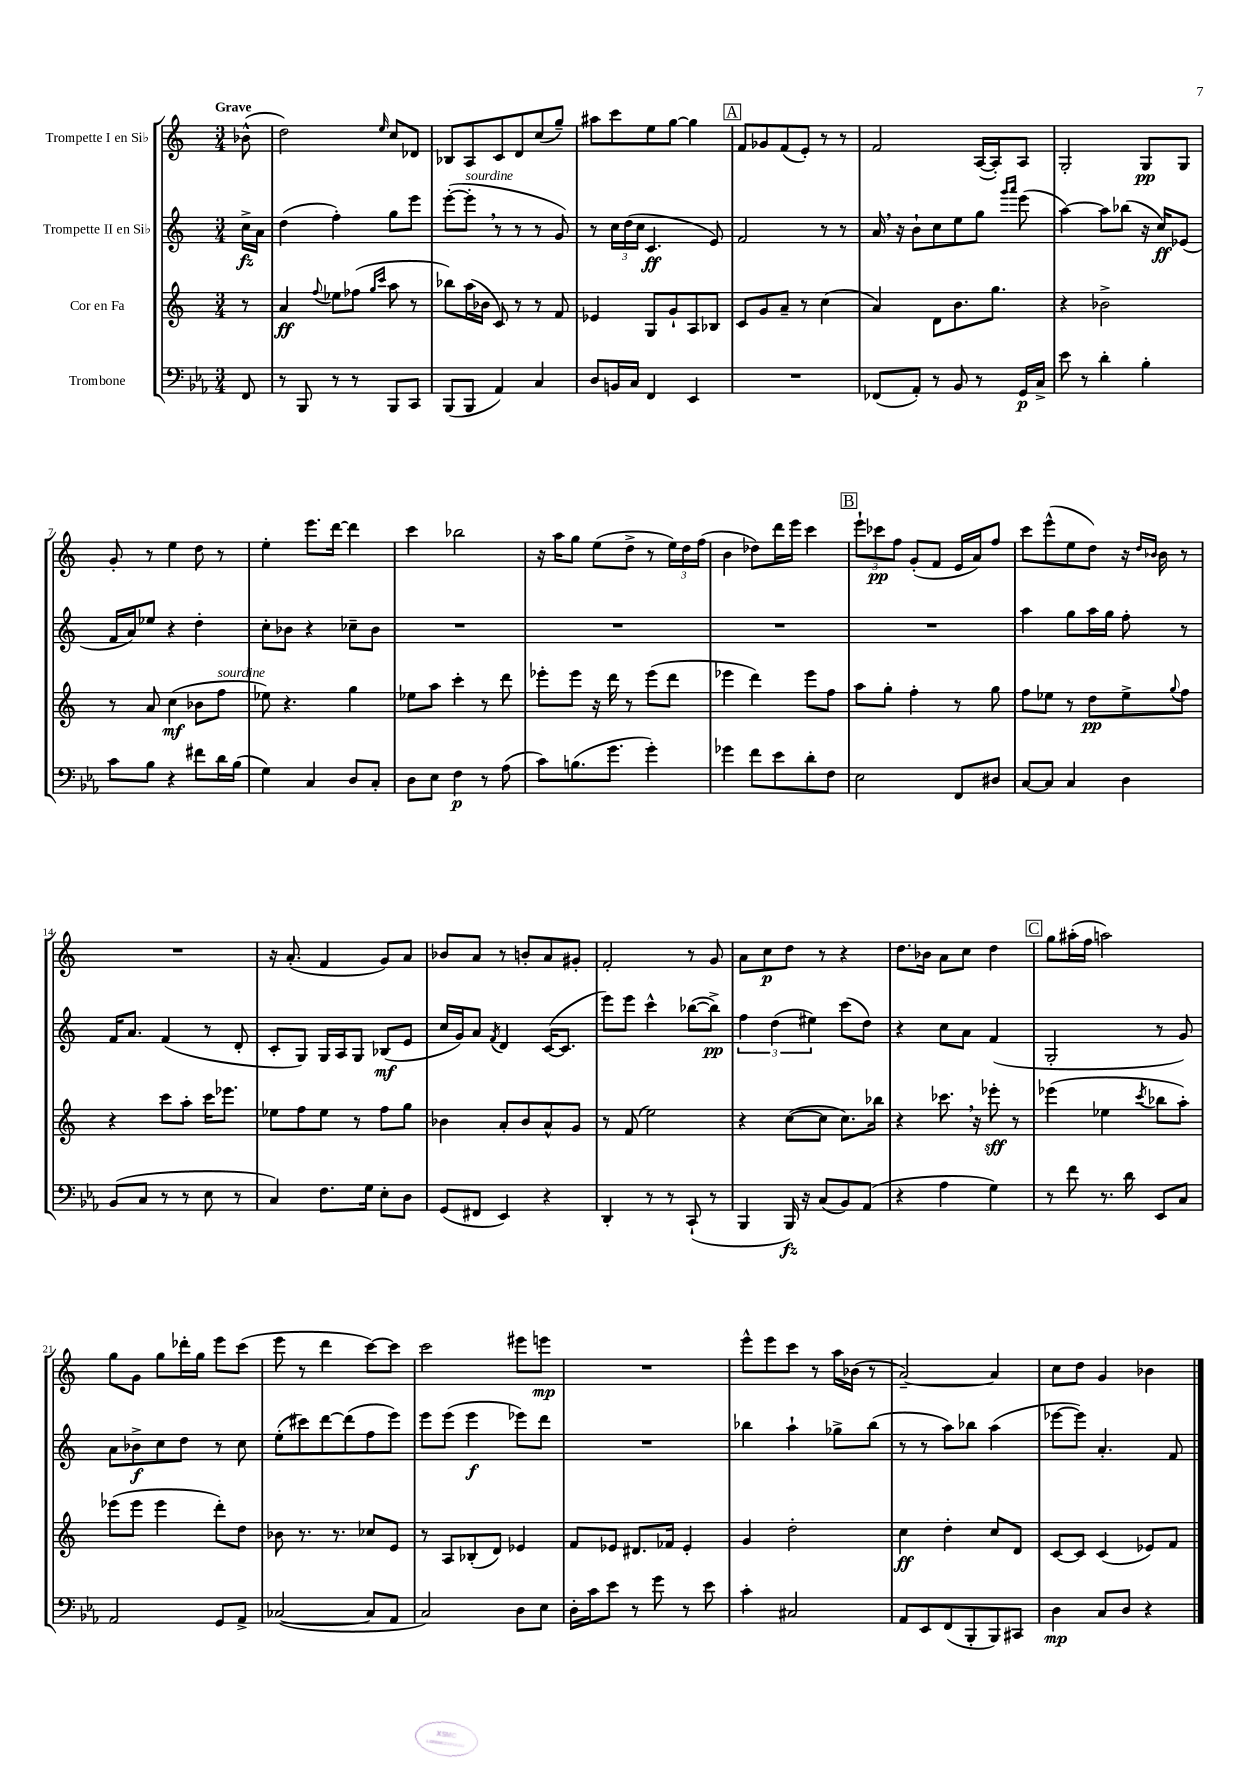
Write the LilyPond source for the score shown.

<<
\new StaffGroup <<
\new Staff = "s0" \with { instrumentName = "Trompette I en Sib" } {
    \clef treble \key c \major \numericTimeSignature \time 3/4 \partial 8 \tempo "Grave"
    bes'8-^( |
    d''2) \grace { e''16 } c''8 des'8 |
    bes8 a8 c'8 d'8 c''8( g''8--) |
    ais''8 c'''8 e''8 g''8~ g''4 |
    \mark \markup { \box "A" } f'8 ges'8 f'8( e'8-.) r8 r8 |
    f'2 a16~( a16-.) a8 |
    g2-. g8\pp g8 |
    g'8-. r8 e''4 d''8 r8 |
    e''4-. e'''8. d'''16~ d'''4 |
    c'''4 bes''2 |
    r16 a''16 g''8 e''8( d''8-> r8 \tuplet 3/2 { e''16) d''16 f''16( } |
    b'4 des''8) d'''16 e'''16 c'''4 |
    \mark \markup { \box "B" } \tuplet 3/2 { e'''8-! ces'''8\pp f''8 } g'8-.( f'8 e'16 a'16) f''8 |
    c'''8 e'''8-^( e''8 d''8) r16 \grace { d''16 bes'16 } bes'16 r8 |
    R2. |
    r16 a'8.-.( f'4 g'8) a'8 |
    bes'8 a'8 r8 b'8-. a'8 gis'8-. |
    f'2-. r8 g'8 |
    a'8 c''8\p d''8 r8 r4 |
    d''8. bes'16 a'8 c''8 d''4 |
    \mark \markup { \box "C" } g''8 ais''16-.( f''16 a''2) |
    g''8 g'8 g''8 des'''16-. g''16 e'''8 c'''8( |
    e'''8 r8 d'''4 c'''8~) c'''8 |
    c'''2 eis'''8 e'''8\mp |
    R2. |
    e'''8-^ e'''8 c'''8 r8 a''16 bes'16( r8 |
    a'2~--) a'4 |
    c''8 d''8 g'4 bes'4 \bar "|." |
}
\new Staff = "s1" \with { instrumentName = "Trompette II en Sib" } {
    \clef treble \key c \major \numericTimeSignature \time 3/4 \partial 8
    c''16->\fz a'16 |
    d''4( f''4-.) g''8 e'''8 |
    e'''8~-.( e'''8-.^\markup { \italic "sourdine" } \breathe r8 r8 r8 g'8) |
    r8 \tuplet 3/2 { c''16 d''16( c''16 } c'4.\ff e'8) |
    \mark \markup { \box "A" } f'2 r8 r8 |
    a'16 \breathe r16 b'8-! c''8 e''8 g''8 \grace { g'''16 a'''16 } e'''8( |
    a''4~) a''8 bes''8( r16 c''16\ff) ees'8( |
    f'16 a'16) ees''8 r4 d''4-. |
    c''8-. bes'8 r4 ces''8-- bes'8 |
    R2. |
    R2. |
    R2. |
    \mark \markup { \box "B" } R2. |
    a''4 g''8 a''16 g''16 f''8-. r8 |
    f'16 a'8. f'4( r8 d'8-. |
    c'8-. g8) g16 a16 g8 bes8\mf( e'8 |
    c''16 g'16) a'8 \acciaccatura { f'8 } d'4 c'16~( c'8. |
    e'''8) e'''8 c'''4-^ bes''8~( bes''8->\pp) |
    \tuplet 3/2 { f''4 d''4( eis''4) } c'''8( d''8) |
    r4 c''8 a'8 f'4( |
    \mark \markup { \box "C" } g2-. r8 g'8) |
    a'8 bes'8->\f c''8 d''8 r8 c''8 |
    e''8-.( cis'''8) d'''8~ d'''8( f''8 e'''8) |
    e'''8 e'''8( e'''4\f ees'''8) d'''8 |
    R2. |
    bes''4 a''4-! ges''8-> bes''8( |
    r8 r8 a''8) bes''8 a''4( |
    ees'''8~ ees'''8) a'4.-. f'8 \bar "|." |
}
\new Staff = "s2" \with { instrumentName = "Cor en Fa" } {
    \clef treble \key c \major \numericTimeSignature \time 3/4 \partial 8
    r8 |
    a'4\ff \appoggiatura { f''8 } ees''8 fes''8( \grace { g''16 c'''16 } a''8 r8 |
    bes''8) a''16( bes'16 c'8) r8 r8 f'8 |
    ees'4 g8 g'8-! a8 bes8 |
    \mark \markup { \box "A" } c'8 g'8 a'8-- r8 c''4( |
    a'4) d'8 b'8. g''8. |
    r4 bes'2-> |
    r8 a'8 c''4\mf( bes'8 f''8^\markup { \italic "sourdine" } |
    ees''8) r4. g''4 |
    ees''8 a''8 c'''4-. r8 d'''8 |
    ees'''8-. ees'''8 r16 d'''16 r8 ees'''8( d'''8 |
    ees'''4 d'''4) ees'''8 f''8 |
    \mark \markup { \box "B" } a''8 g''8-. f''4-. r8 g''8 |
    f''8 ees''8 r8 d''8\pp ees''8-> \appoggiatura { g''8 } f''8 |
    r4 c'''8 a''8-. c'''16 ees'''8. |
    ees''8 f''8 ees''8 r8 f''8 g''8 |
    bes'4 a'8-. bes'8 a'8-^ g'8 |
    r8 f'8( e''2) |
    r4 c''8~( c''8 c''8.) bes''16 |
    r4 ces'''8. \breathe r16 ees'''8-.\sff r8 |
    \mark \markup { \box "C" } ees'''4( ees''4 \acciaccatura { c'''8 } bes''8 a''8-.) |
    ees'''8( ees'''8 ees'''4 d'''8-.) d''8 |
    bes'8 r8. r8. ces''8 e'8 |
    r8 a8 bes8-.( d'8) ees'4 |
    f'8 ees'8 dis'8. fes'16 ees'4-. |
    g'4 d''2-. |
    c''4\ff d''4-. c''8 d'8 |
    c'8~ c'8 c'4( ees'8) f'8 \bar "|." |
}
\new Staff = "s3" \with { instrumentName = "Trombone" } {
    \clef bass \key ees \major \numericTimeSignature \time 3/4 \partial 8
    f,8 |
    r8 bes,,8 r8 r8 bes,,8 c,8 |
    bes,,8( bes,,8 aes,4) c4 |
    d8 b,16 c16 f,4 ees,4 |
    \mark \markup { \box "A" } R2. |
    fes,8( aes,8-.) r8 bes,8 r8 g,16\p c16-> |
    ees'8 r8 d'4-. bes4-. |
    c'8 bes8 r4 fis'8 d'16 bes16( |
    g4) c4 d8 c8-. |
    d8 ees8 f4\p r8 aes8( |
    c'8) b8.( g'8. g'4-.) |
    ges'4 f'8 ees'8 d'8-. f8 |
    \mark \markup { \box "B" } ees2 f,8 dis8 |
    c8~ c8 c4 d4 |
    bes,8( c8 r8 r8 ees8 r8 |
    c4) f8. g16 ees8-. d8 |
    g,8( fis,8 ees,4) r4 |
    d,4-. r8 r8 c,8-!( r8 |
    bes,,4 bes,,16\fz) r16 c8( bes,8) aes,8( |
    r4 aes4 g4) |
    \mark \markup { \box "C" } r8 f'8 r8. d'16 ees,8 c8 |
    aes,2 g,8 aes,8-> |
    ces2~( ces8 aes,8 |
    c2) d8 ees8 |
    d16-. c'16 ees'8 r8 g'8 r8 ees'8 |
    c'4-. cis2 |
    aes,8 ees,8 f,8( bes,,8-. bes,,8) cis,8 |
    d4\mp c8 d8 r4 \bar "|." |
}
>>
>>
